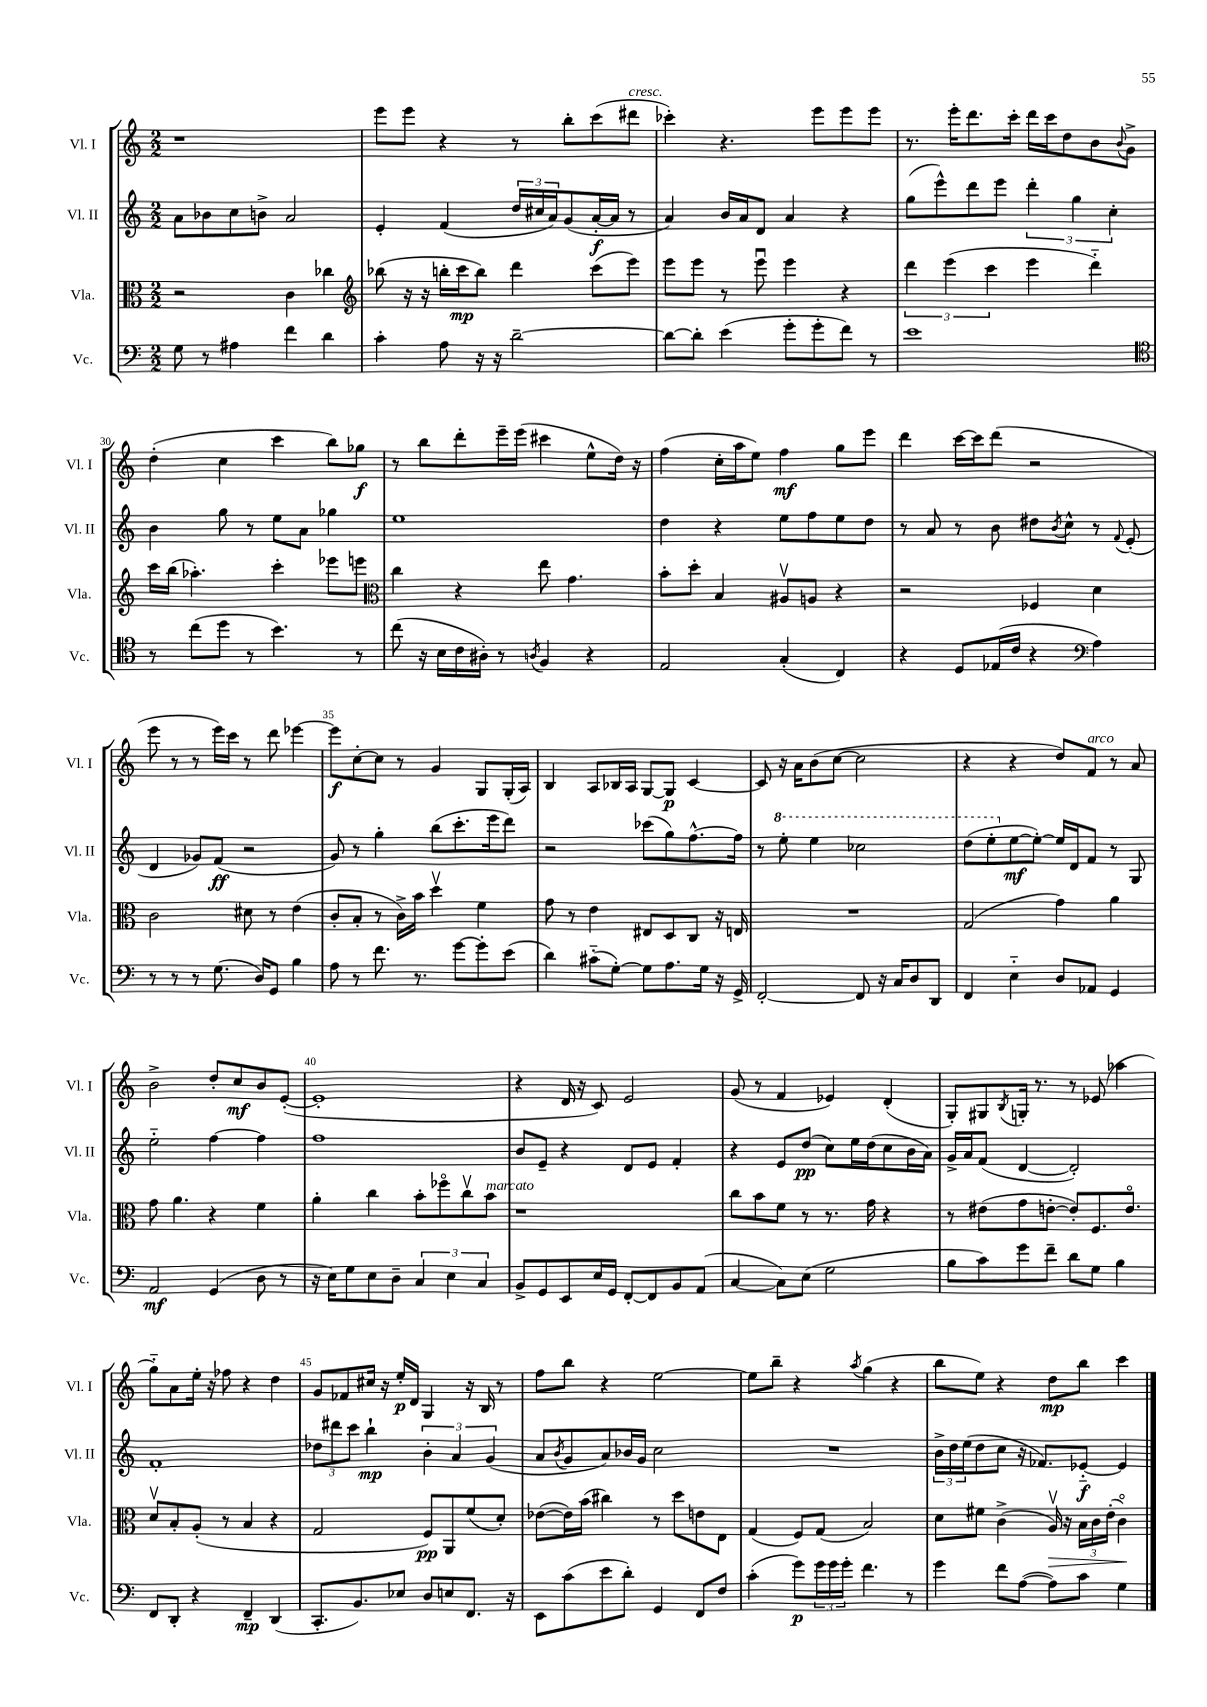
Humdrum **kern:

**kern	**kern	**kern	**kern
*staff4	*staff3	*staff2	*staff1
*clefF4	*clefC3	*clefG2	*clefG2
*k[]	*k[]	*k[]	*k[]
*M2/2	*M2/2	*M2/2	*M2/2
8G\	2r	8a\L	1r
8r	.	8b-\	.
4A#\	.	8cc\	.
.	.	8b^\J	.
4f\	4c\	2a/	.
4d\	4cc-\	.	.
=	=	=	=
*	*clefG2	*	*
4c'\	(8bb-\	4e'/	8eee\L
.	16r	.	8eee\J
.	16r	.	.
8A\	16bb'\LL	(4f/	4r
.	16ccc\J	.	.
16r	8bb\J)	.	.
16r	.	.	.
[2d~\	4ddd\	24dd/LL	8r
.	.	24cc#/	.
.	.	24a/J)	.
.	.	(8g/	8bb'\L
.	(8ccc\L	[16a'/L	(8ccc\
.	.	16a/]JJ	.
.	8eee\J)	8r	8ddd#\J
=	=	=	=
8d\_L	8eee\L	4a/)	4ccc-'\)
8d'\]J	8eee\J	.	.
(4e\	8r	16b/LL	4.r
.	.	16a/J	.
.	8eeeu\	8d/J	.
8g'\L	4eee\	4a/	.
8g'\	.	.	8eee\L
8f\J)	4r	4r	8eee\
8r	.	.	8eee\J
=	=	=	=
1e	6ddd\	(8gg\L	8.r
.	.	8eee^^\)	.
.	(6eee\	.	.
.	.	.	16eee'\LK
.	.	8ddd\	8.ddd\
.	6ccc\	.	.
.	.	8eee\J	.
.	.	.	16ccc'\Jk
.	4eee\	6ddd'\	16ddd\LL
.	.	.	16ccc\J
.	.	.	8dd\
.	.	6gg\	.
.	4ddd'~\)	.	8b\
.	.	6cc'\	.
.	.	.	8qqb/
.	.	.	8g^\J
=	=	=	=
*clefC4	*	*	*
8r	16ccc\LL	4b\	(4dd'\
.	(16bb\JJ	.	.
(8cc\L	4.aa-'\)	.	.
8dd\J	.	8gg\	4cc\
8r	.	8r	.
4.b\)	4ccc'\	8ee\L	4ccc\
.	.	8a\J	.
.	8eee-\L	4gg-\	8bb\L)
8r	8eee\J	.	8gg-\J
=	=	=	=
*	*clefC3	*	*
(8cc\	4cc\	1ee	8r
16r	.	.	8bb\L
16B\LL	.	.	.
16c\	4r	.	8ddd'\
16A#'\JJ)	.	.	.
8r	.	.	16eee~\L
.	.	.	(16eee\JJ
8qA/	.	.	.
4F/	8ee\	.	4ccc#\
.	4.g\	.	.
4r	.	.	8ee^^\L
.	.	.	16dd\Jk)
.	.	.	16r
=	=	=	=
2E/	8b'\L	4dd\	(4ff\
.	8dd'\J	.	.
.	4B/	4r	16cc'\LL
.	.	.	16aa\J
.	.	.	8ee\J)
(4G'/	8A#v/L	8ee\L	4ff\
.	8A/J	8ff\	.
4C/)	4r	8ee\	8gg\L
.	.	8dd\J	8eee\J
=	=	=	=
4r	2r	8r	4ddd\
.	.	8a/	.
8D/L	.	8r	[16ccc\LL
.	.	.	16ccc\]J
(16E-/L	.	8b\	(8ddd\J
16c/JJ	.	.	.
4r	4F-/	8dd#\L	2r
.	.	8qb/	.
.	.	8cc^^\J	.
*clefF4	*	*	*
4A\)	4d\	8r	.
.	.	8qqf/	.
.	.	(8e'/	.
=	=	=	=
8r	2c\	4d/	8eee\
8r	.	.	8r
8r	.	8g-/L)	8r
(8.G\	.	(8f/J	16eee\LL)
.	.	.	16ccc\JJ
.	8d#\	2r	8r
16D/LK)	.	.	.
8GG/J	8r	.	8ddd\
4B\	(4e\	.	[4eee-\
=	=	=	=
8A\	8c'/L	8g/)	8eee-\]L
8r	8B'/J	8r	[8cc'\
8.f\	8r	4gg'\	8cc\]J
.	16c^\LL)	.	8r
8.r	16b\JJ	.	.
.	4ddv\	(8bb\L	4g/
[8g\L	.	8.ccc'\	.
8g'\]	4f\	.	8G/L
.	.	16eee\k	.
(8e\J	.	8ddd\J)	(16G'/L
.	.	.	16A/JJ)
=	=	=	=
4d\)	8g\	2r	4B/
.	8r	.	.
(8c#'~\L	4e\	.	8A/L
[8G'\J)	.	.	16B-/L
.	.	.	16A/JJ
8G\]L	8E#/L	(8ccc-\L	[8G/L
8.A\	8D/	8gg\)	8G/]J
.	8C/J	[8.ff^^\	[4c/
16G\Jk	.	.	.
16r	16r	.	.
16GG^/	16E/	16ff\]Jk	.
=	=	=	=
[2FF'/	1r	8r	8c/]
.	.	8eee'\	16r
.	.	.	16a\LK
.	.	4eee\	(8b\
.	.	.	[8cc\J
8FF/]	.	2ccc-\	2cc\]
16r	.	.	.
16C/LK	.	.	.
8D/	.	.	.
8DD/J	.	.	.
=	=	=	=
4FF/	(2G/	(8ddd\L	4r
.	.	8eee'\	.
4E'~\	.	[8ee\	4r
.	.	8ee'\_J)	.
8D/L	4g\)	16ee/]LL	8dd/L)
.	.	16d/J	.
8AA-/J	.	8f/J	8f/J
4GG/	4a\	8r	8r
.	.	8G/	8a/
=	=	=	=
2AA/	8g\	2ee'~\	2b^\
.	4.a\	.	.
(4GG/	4r	[4ff\	8dd'/L
.	.	.	8cc/
8D\	4f\	4ff\]	8b/
8r	.	.	([8e'/J
=	=	=	=
16r	4a'\	1ff	1e']
16E\LK)	.	.	.
8G\	.	.	.
8E\	4cc\	.	.
8D~\J	.	.	.
6C/	8b'\L	.	.
.	8ff-o\	.	.
6E\	.	.	.
.	8ccv\	.	.
6C/	.	.	.
.	8b\J	.	.
=	=	=	=
8BB^/L	1r	8b/L	4r
8GG/	.	8e~/J	.
8EE/	.	4r	16d/
.	.	.	16r
16E/L	.	.	8c/)
16GG/JJ	.	.	.
[8FF'/L	.	8d/L	2e/
8FF/]	.	8e/J	.
8BB/	.	4f'/	.
(8AA/J	.	.	.
=	=	=	=
[4C/	8cc\L	4r	(8g/
.	8b\	.	8r
8C\]L)	8f\J	8e/L	4f/
(8E\J	8r	(8dd/J	.
2G\	8.r	8cc\L)	4e-/)
.	.	16ee\L	.
.	16g\	(16dd\J	.
.	4r	8cc\	(4d'/
.	.	16b\L	.
.	.	16a\JJ)	.
=	=	=	=
8B\L	8r	16g^/LL	8G'/L)
.	.	16a/J	.
8c\)	(8e#\L	(8f/J	8G#/
.	.	.	8qB/
8g\	8g\	[4d/	16G'/Jk
.	.	.	8.r
8f~\J	[8e'\J	.	.
8d\L	8e'/]L)	2d'/])	8r
8G\J	8.F/	.	(8e-/
4B\	.	.	4aa-\
.	8.eo/J	.	.
=	=	=	=
8FF/L	8dv/L	1f'	8gg'~\L)
8DD'/J	8B'/	.	8a\
4r	(8A'/J	.	16ee'\Jk
.	.	.	16r
.	8r	.	8ff-\
4FF~/	4B/	.	4r
(4DD/	4r	.	4dd\
=	=	=	=
8.CC'/L	2G/	12dd-\L	8g/L
.	.	12ddd#\	.
.	.	.	8f-/
.	.	12ccc\J	.
8.BB/)	.	.	.
.	.	4bb`\	16cc#/Jk
.	.	.	16r
8E-/J	.	.	16ee'/LL
.	.	.	16d/JJ
8D/L	8F/L)	6b'\	4G/
8E/	8AA/	.	.
.	.	6a/	.
8.FF/J	(8f/	.	16r
.	.	.	16B/
.	.	(6g/	.
.	8d'/J)	.	8r
16r	.	.	.
=	=	=	=
8EE\L	([8e-\L	8a/L	8ff\L
.	.	8qb/	.
(8c\	16e-\]L)	8g/	8bb\J
.	(16b\JJ	.	.
8e\	4cc#\)	8a/)	4r
8d'\J)	.	16b-/L	.
.	.	16g/JJ	.
4GG/	8r	2cc\	[2ee\
.	8dd\L	.	.
8FF/L	8e\	.	.
8F/J	8E\J	.	.
=	=	=	=
(4c'\	(4G/	1r	8ee\]L
.	.	.	8bb~\J
8g\L)	8F/L)	.	4r
24g\L	(8G/J	.	.
24g\	.	.	.
24g'\JJ	.	.	.
.	.	.	8qaa/
4.f\	2B/)	.	(4gg\
.	.	.	4r
8r	.	.	.
=	=	=	=
4g\	8d\L	24b^\LL	8bb\L
.	.	24dd\	.
.	.	(24ee\J	.
.	8f#\J	8dd\	8ee\J)
8f\L	(4c^\	8cc\J	4r
([8A\J	.	16r	.
.	.	8.f-/L)	.
8A\]L)	16Av/)	.	8dd\L
.	16r	.	.
8c\J	24B\LL	[8e-'~/J	8bb\J
.	24c\	.	.
.	(24e'\JJ	.	.
4G\	4co\)	4e-/]	4ccc\
==	==	==	==
*-	*-	*-	*-
